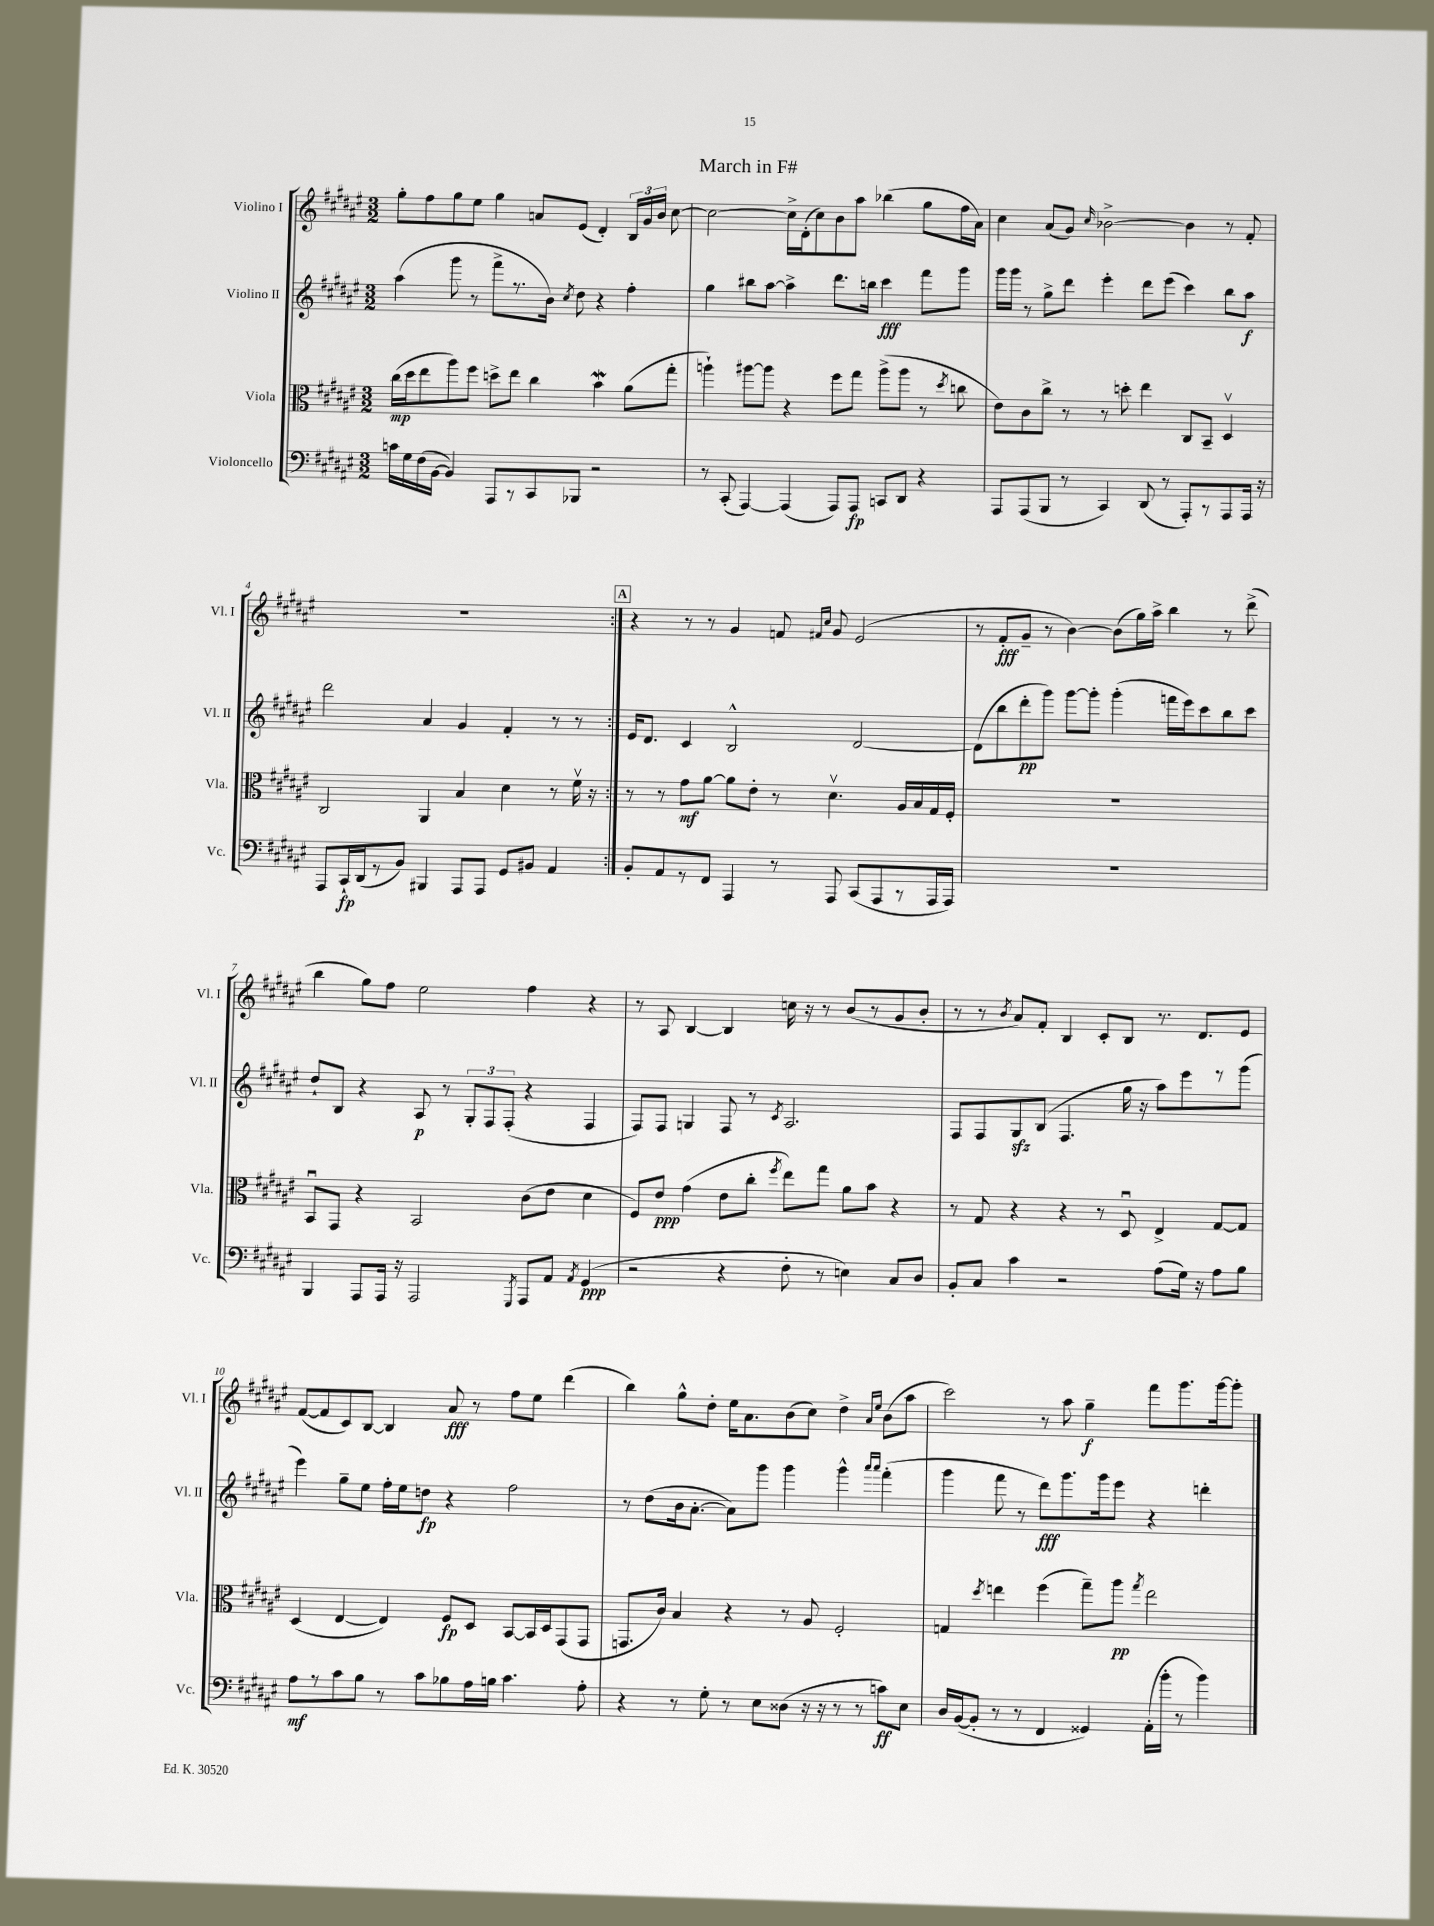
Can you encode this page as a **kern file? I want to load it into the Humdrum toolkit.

**kern	**kern	**kern	**kern
*staff4	*staff3	*staff2	*staff1
*clefF4	*clefC3	*clefG2	*clefG2
*k[f#c#g#d#a#e#]	*k[f#c#g#d#a#e#]	*k[f#c#g#d#a#e#]	*k[f#c#g#d#a#e#]
*M3/2	*M3/2	*M3/2	*M3/2
16c	(16cc#	(4aa#	8gg#'
16G#	16dd#	.	.
(16F#	8ee#	.	8ff#
[16BB	.	.	.
4BB])	8aa#)	8ggg#	8gg#
.	8ff#	8r	8ee#
8AAA#	8dd^	8fff#^	4gg#
8r	8ee#	8.r	.
8CC#	4cc#	.	8a
.	.	16b)	.
.	.	8qcc#	.
8BBB-	.	8dd#	(8e#
2r	4b	4r	4d#')
.	(8a#	4ff#'	24B
.	.	.	24g#
.	.	.	24b
.	8gg#'	.	[8cc#
=	=	=	=
8r	4aa`)	4gg#	2cc#_
(8CC#'	.	.	.
[4AAA#)	[8aa#	8bb#	.
.	8aa#]	[8aa#	.
(4AAA#]	4r	4aa#^]	16cc#^]
.	.	.	(16d#'
.	.	.	8cc#)
8AAA#)	8ff#	8.ddd#	8b
8AAA#	8gg#	.	8aa#
.	.	16bb	.
8CC	(8aa#^	4ccc#	(4bb-
8DD#	8aa#	.	.
4r	8r	8fff#	8gg#
.	8qdd#	.	.
.	8cc	8ggg#	16ff#
.	.	.	16a#)
=	=	=	=
8AAA#	8e#)	16ggg#	4cc#
.	.	16ggg#	.
(8AAA#	8c#	8r	.
8BBB	8cc#^	8gg#^	(8a#
8r	8r	8ddd#	8g#)
.	.	.	16qqcc#
4CC#)	8r	4eee#'	[2b-^
.	8dd'	.	.
(8DD#	4ee#	8ddd#	.
8r	.	(8eee#	.
8AAA#')	8C#	4ccc#)	4b-]
8r	8BB~	.	.
8AAA#	4D#v	8bb	8r
16AAA#	.	8aa#	8f#'
16r	.	.	.
=	=	=	=
8AAA#	2C#	2ddd#	1.r
16CC#`	.	.	.
(16DD#	.	.	.
8r	.	.	.
8BB)	.	.	.
4BBB#	4AA#	4a#	.
8AAA#	4B	4g#	.
8AAA#	.	.	.
8GG#	4d#	4f#'	.
8BB#	.	.	.
4AA#	8r	8r	.
.	16f#v	8r	.
.	16r	.	.
=:|!	=:|!	=:|!	=:|!
8BB'	8r	16e#	4r
.	.	8.d#	.
8AA#	8r	.	.
8r	8g#	4c#	8r
8FF#	[8a#	.	8r
4AAA#	8a#]	2B^^	4g#
.	8e#'	.	.
8r	8r	.	8f
.	.	.	16qqf#
.	.	.	16qqcc#
8AAA#	4.d#v	.	8g#
(8CC#	.	[2d#	(2e#
8AAA#	.	.	.
8r	16A#	.	.
.	16B	.	.
16AAA#	16G#	.	.
16AAA#)	16F#'	.	.
=	=	=	=
1.r	1.r	(8d#]	8r
.	.	8bb	8f#'
.	.	8ddd#'	8g#~
.	.	8ggg#)	8r
.	.	[8ggg#	[4b)
.	.	8ggg#']	.
.	.	(4ggg#'	(8b]
.	.	.	16gg#)
.	.	.	16aa#^
.	.	16fff	4bb
.	.	16eee#)	.
.	.	8ccc#	.
.	.	8bb	8r
.	.	8ccc#	(8ddd#^
=	=	=	=
4BBB	8BBu	8dd#`	4bb
.	8GG#	8B	.
8AAA#	4r	4r	8gg#)
16AAA#	.	.	8ff#
16r	.	.	.
2AAA#	2BB	8A#	2ee#
.	.	8r	.
.	.	12G#'	.
.	.	12F#	.
.	.	(12F#'	.
8qGGG#	.	.	.
8AAA#	(8c#	4r	4ff#
8AA#	8e#	.	.
8qAA#	.	.	.
(4GG#	4d#	4F#	4r
=	=	=	=
2r	8F#)	8F#)	8r
.	8e#	8F#	8A#
.	(4g#	4G	[4B
4r	8e#	8F#	4B]
.	8cc#'	8r	.
.	8qff#	8qc#	.
8F#'	8ee#)	2.A#	16cc
.	.	.	16r
8r	8gg#	.	8r
4E)	8a#	.	(8b
.	8b	.	8r
8C#	4r	.	8g#
8D#	.	.	8b'
=	=	=	=
8BB'	8r	8F#	8r
8C#	8G#	8F#	8r
.	.	.	8qb
4c#	4r	8G#	8a#)
.	.	(8B	8f#'
2r	4r	4.F#	4B
.	8r	.	8c#'
.	8D#u	16gg#	8B
.	.	16r	.
(8A#	4E#^	8aa#)	8.r
16G#)	.	8eee#	.
16r	.	.	8.d#
8A#	[8G#	8r	.
8B	8G#]	(8ggg#	8e#
=	=	=	=
8A#	(4D#	4eee#)	([8f#
8r	.	.	8f#]
8c#	[4E#	8gg#~	8c#)
8B	.	8ee#	[8B
8r	4E#])	16ff#'	4B]
.	.	16ee#	.
8c#	.	8dd	.
8B-	8F#	4r	8a#
16A#	8D#	.	8r
16B	.	.	.
4.c#	[8BB	2ff#	8ff#
.	16BB]	.	8ee#
.	16D#	.	.
.	(8GG#	.	(4ddd#
8A#'	8GG#	.	.
=	=	=	=
4r	8.GG	8r	4bb)
.	.	(8dd#	.
.	16c#)	.	.
8r	4B	16b	8gg#^^
.	.	[8.a#'	.
8G#'	.	.	8dd#'
8r	4r	8a#])	16ee#
.	.	.	8.a#
8E#	.	8ggg#	.
(8D##	8r	4ggg#	(8b
16r	8A#	.	8cc#)
16r	.	.	.
8r	2F#'	4ggg#^^	4dd#^
8r	.	.	.
.	.	16qqaaa#	16qqa#
.	.	16qqaaa#	16qqee#
8c)	.	(4fff#'	(8b
8E#	.	.	8aa#
=	=	=	=
16D#	4G	4ggg#	2ccc#)
([16BB	.	.	.
8BB']	.	.	.
.	8qdd#	.	.
8r	4ee	8fff#	.
8r	.	8r	.
4FF#	(4ff#	8ddd#)	8r
.	.	8.ggg#	8aa#
4GG##)	8gg#~)	.	4gg#~
.	.	16ggg#	.
.	8aa#	8eee#	.
.	8qgg#	.	.
(16AA#'	2ee	4r	8fff#
16b'	.	.	.
8r	.	.	8.ggg#
4b)	.	4ddd'	.
.	.	.	[16ggg#
.	.	.	8ggg#']
==	==	==	==
*-	*-	*-	*-
